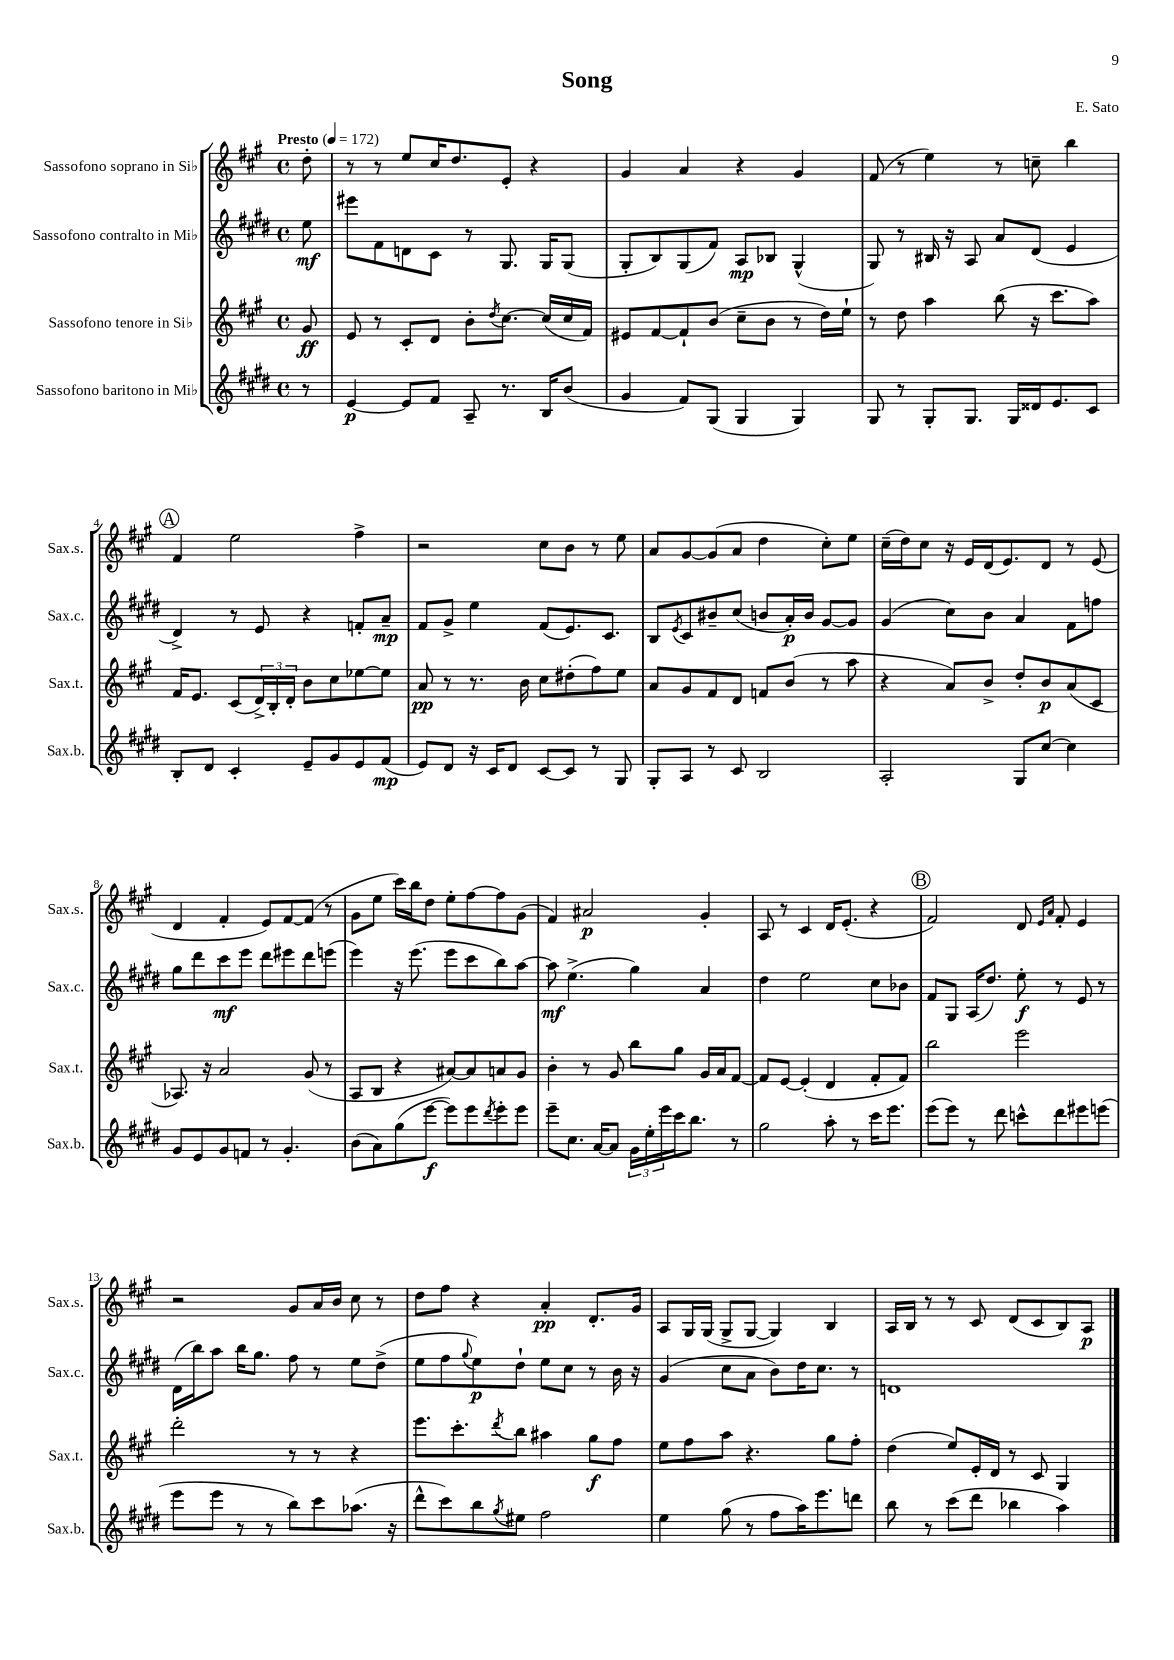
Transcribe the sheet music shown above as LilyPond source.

\header { title = "Song" composer = "E. Sato" }
<<
\new StaffGroup <<
\new Staff = "s0" \with { instrumentName = "Sassofono soprano in Sib" shortInstrumentName = "Sax.s." } {
    \clef treble \key a \major \defaultTimeSignature \time 4/4 \partial 8 \tempo "Presto" 4 = 172
    d''8-. |
    r8 r8 e''8 cis''16 d''8. e'8-. r4 |
    gis'4 a'4 r4 gis'4 |
    fis'8( r8 e''4) r8 c''8-- b''4 |
    \mark \markup { \circle "A" } fis'4 e''2 fis''4-> |
    r2 cis''8 b'8 r8 e''8 |
    a'8 gis'8~ gis'8( a'8 d''4 cis''8-.) e''8 |
    cis''16--( d''16) cis''8 r16 e'16 d'16( e'8.) d'8 r8 e'8( |
    d'4 fis'4-. e'8) fis'8~ fis'8( r8 |
    gis'8 e''8 cis'''16) b''16 d''8 e''8-. fis''8~ fis''8 gis'8( |
    fis'4) ais'2\p gis'4-. |
    a8 r8 cis'4 d'16 e'8.-.( r4 |
    \mark \markup { \circle "B" } fis'2) d'8 \grace { e'16 a'16 } fis'8-. e'4 |
    r2 gis'8 a'16 b'16 cis''8 r8 |
    d''8 fis''8 r4 a'4-.\pp d'8.-. gis'16 |
    a8 gis16 gis16( gis8-> gis8~ gis4) b4 |
    a16 b16 r8 r8 cis'8 d'8( cis'8 b8) a8\p \bar "|." |
}
\new Staff = "s1" \with { instrumentName = "Sassofono contralto in Mib" shortInstrumentName = "Sax.c." } {
    \clef treble \key e \major \defaultTimeSignature \time 4/4 \partial 8
    e''8\mf |
    eis'''8 fis'8 d'8 cis'8 r8 gis8. gis16 gis8( |
    gis8-. b8) gis8( fis'8) a8\mp bes8 gis4-^( |
    gis8) r8 bis16 r16 a8 a'8 dis'8( e'4 |
    \mark \markup { \circle "A" } dis'4->) r8 e'8 r4 f'8-. a'8--\mp |
    fis'8 gis'8-> e''4 fis'8( e'8.) cis'8. |
    b8 \acciaccatura { e'8 } cis'8 bis'8-- cis''8( b'8 a'16-.\p) b'16 gis'8~ gis'8 |
    gis'4( cis''8) b'8 a'4 fis'8 f''8 |
    gis''8 dis'''8 cis'''8\mf e'''8 dis'''8 eis'''8 dis'''8 e'''8( |
    e'''4) r16 e'''8.( e'''8 cis'''8 b''8) a''8~ |
    a''8\mf e''4.->( gis''4) a'4 |
    dis''4 e''2 cis''8 bes'8 |
    \mark \markup { \circle "B" } fis'8 gis8 a16( dis''8.) e''8-.\f r8 e'8 r8 |
    dis'16( b''16) a''8 b''16 gis''8. fis''8 r8 e''8 dis''8->( |
    e''8 fis''8 \appoggiatura { gis''8 } e''8\p) dis''8-! e''8 cis''8 r8 b'16 r16 |
    gis'4( cis''8 a'8 b'8) dis''16 cis''8. r8 |
    d'1 \bar "|." |
}
\new Staff = "s2" \with { instrumentName = "Sassofono tenore in Sib" shortInstrumentName = "Sax.t." } {
    \clef treble \key a \major \defaultTimeSignature \time 4/4 \partial 8
    gis'8\ff |
    e'8 r8 cis'8-. d'8 b'8-. \acciaccatura { d''8 } cis''8.~ cis''16( cis''16 fis'16) |
    eis'8 fis'8~ fis'8-! b'8( cis''8-- b'8 r8 d''16) e''16-! |
    r8 d''8 a''4 b''8( r16 cis'''8. a''8) |
    \mark \markup { \circle "A" } fis'16 e'8. cis'8( \tuplet 3/2 { d'16->) b16-. d'16-. } b'8 cis''8 ees''8~ ees''8 |
    a'8\pp r8 r8. b'16 cis''8 dis''8-.( fis''8) e''8 |
    a'8 gis'8 fis'8 d'8 f'8 b'8( r8 a''8 |
    r4 a'8) b'8-> d''8-. b'8\p a'8( cis'8 |
    aes8.) r16 a'2 gis'8( r8 |
    a8 b8 r4 ais'8~) ais'8 a'8 gis'8 |
    b'4-. r8 gis'8 b''8 gis''8 gis'16 a'16 fis'8~ |
    fis'8 e'8~ e'4-.( d'4 fis'8-. fis'8) |
    \mark \markup { \circle "B" } b''2 e'''2 |
    d'''2-. r8 r8 r4 |
    e'''8. cis'''8.-. \acciaccatura { d'''8 } b''8 ais''4 gis''8\f fis''8 |
    e''8 fis''8 a''8 r4. gis''8 fis''8-. |
    d''4( e''8) e'16-. d'16 r8 cis'8 gis4 \bar "|." |
}
\new Staff = "s3" \with { instrumentName = "Sassofono baritono in Mib" shortInstrumentName = "Sax.b." } {
    \clef treble \key e \major \defaultTimeSignature \time 4/4 \partial 8
    r8 |
    e'4~\p e'8 fis'8 a8-- r8. b16 b'8( |
    gis'4 fis'8) gis8( gis4 gis4) |
    gis8 r8 gis8-. gis8. gis16 disis'16 e'8. cis'8 |
    \mark \markup { \circle "A" } b8-. dis'8 cis'4-. e'8-- gis'8 e'8 fis'8\mp( |
    e'8) dis'8 r16 cis'16 dis'8 cis'8~ cis'8 r8 gis8 |
    gis8-. a8 r8 cis'8 b2 |
    a2-. gis8 cis''8~ cis''4 |
    gis'8 e'8 gis'8 f'8 r8 gis'4.-. |
    b'8( a'8) gis''8( e'''8~\f e'''8) e'''8 \acciaccatura { dis'''8 } e'''8-. e'''8 |
    e'''8-- cis''8. a'16~ a'8 \tuplet 3/2 { gis'16 e''16-. e'''16 } cis'''16 b''8. r8 |
    gis''2 a''8-. r8 cis'''16 e'''8. |
    \mark \markup { \circle "B" } e'''8( e'''8) r8 dis'''8 c'''8-^ dis'''8 eis'''8 e'''8( |
    e'''8 e'''8 r8 r8 b''8) cis'''8 aes''8.( r16 |
    dis'''8-^ cis'''8) b''8 \acciaccatura { gis''8 } eis''8 fis''2 |
    e''4 gis''8( r8 fis''8 a''16) e'''8. d'''8 |
    b''8 r8 cis'''8( dis'''8 bes''4 a''4) \bar "|." |
}
>>
>>
